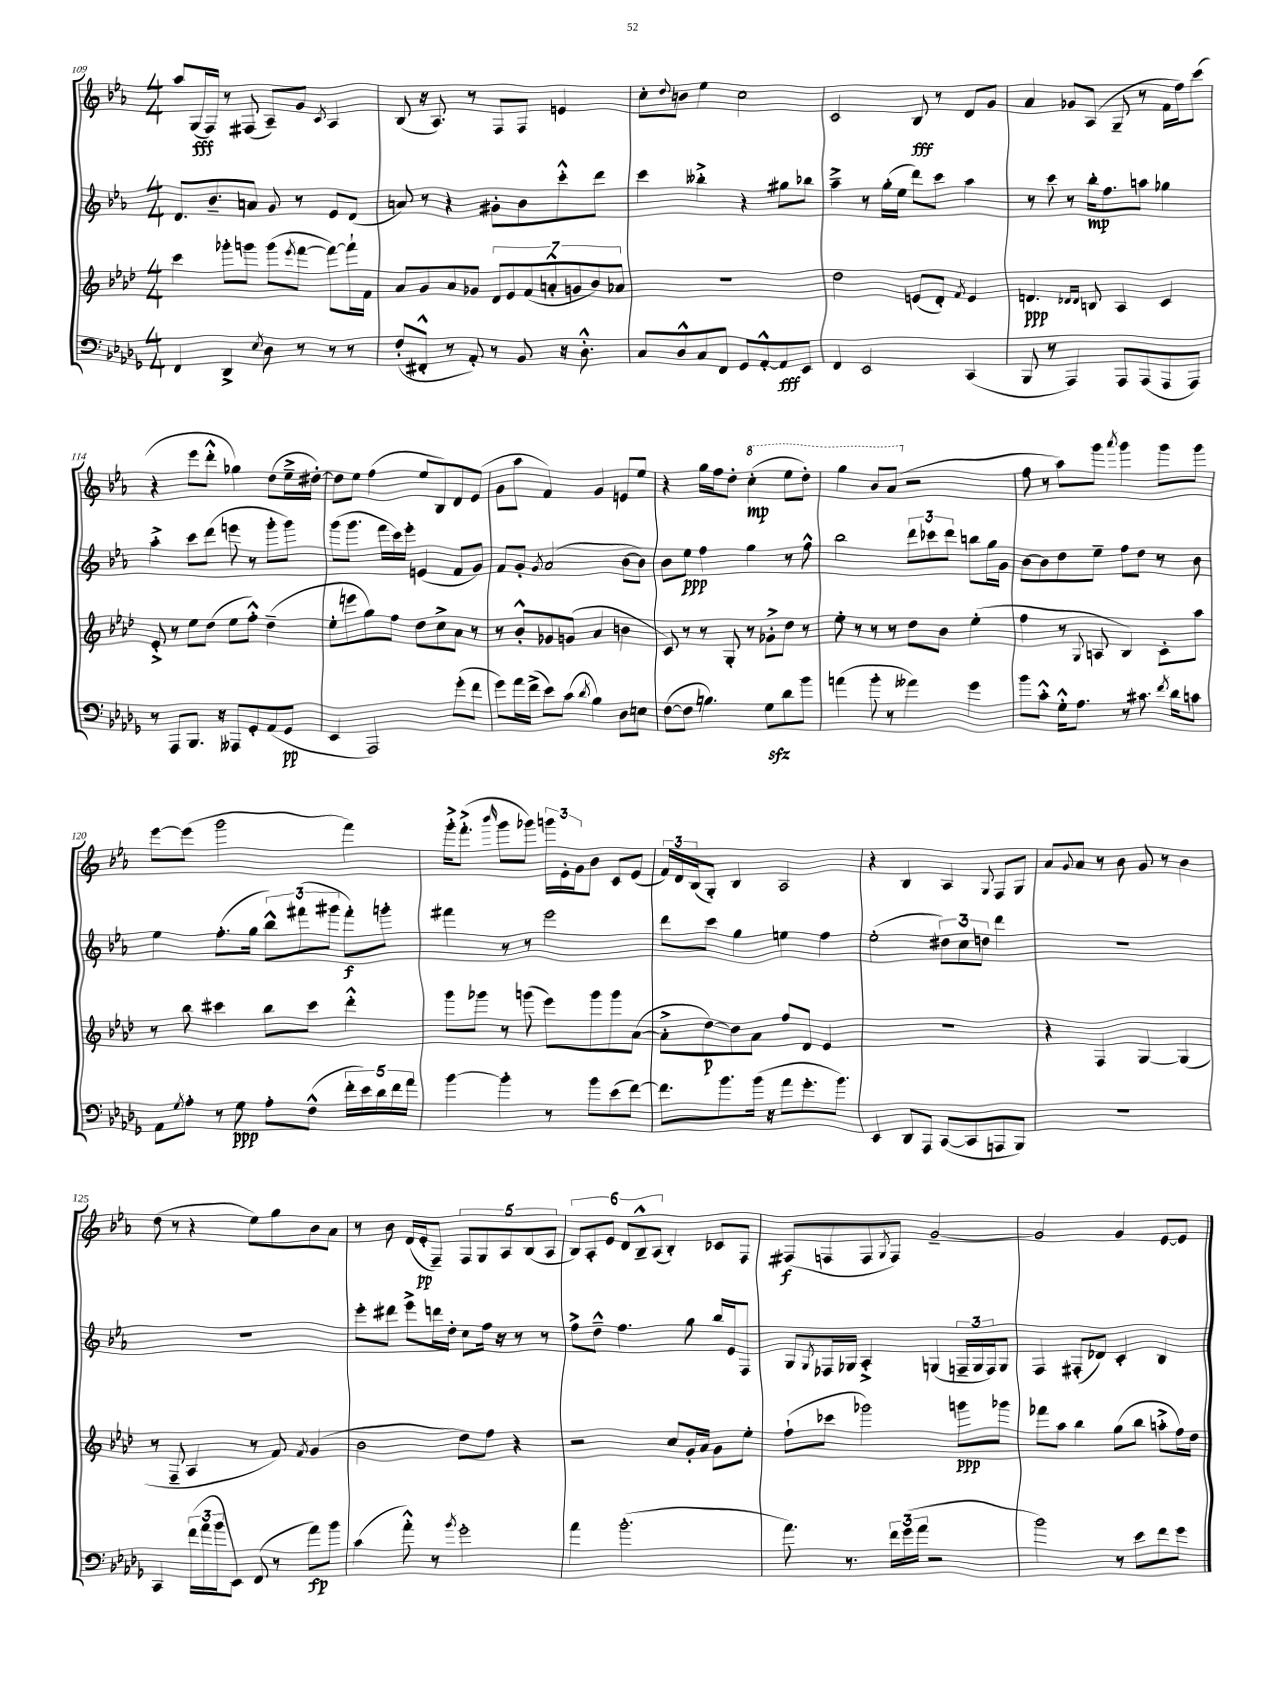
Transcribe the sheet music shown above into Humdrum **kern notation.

**kern	**kern	**kern	**kern
*staff4	*staff3	*staff2	*staff1
*clefF4	*clefG2	*clefG2	*clefG2
*k[b-e-a-d-g-]	*k[b-e-a-d-]	*k[b-e-a-]	*k[b-e-a-]
*M4/4	*M4/4	*M4/4	*M4/4
4FF/	4ccc\	8.d/L	8aa-/L
.	.	.	(16G/L
.	.	8.b-~/	16F/JJ)
4DD-^/	8ggg-'\L	.	8r
.	8ggg\J	8a/J	(8F#/
8qE-/	.	.	.
8D-\	(8ggg\L	8g/	8A-~/L)
.	8qeee-/	.	.
8r	[8fff\J	8r	8g/J
.	.	.	8qc/
8r	8fff\_L)	8e-/L	4A-/
8r	16fff`\]L	(8d/J	.
.	16f\JJ	.	.
=	=	=	=
(8F'/L	8a-/L	8a/)	(8B-/
8FF#'^^/J	8g/	8r	16r
.	.	.	8.A-/)
8r	8a-/	4r	.
8AA-'/)	8g-/J	.	8r
8r	14d-/L	8g#'\L	8F/L
.	14e-/	.	.
8BB-/	.	8b-\	8F/J
.	(14f/	.	.
.	14a'^^/	.	.
16r	.	8ccc'^^\	4e/
.	14g/	.	.
8.D-'^^\	.	.	.
.	14b-/)	.	.
.	.	8ddd\J	.
.	14a-/J	.	.
=	=	=	=
8C/L	1r	4ccc\	8cc'\L
.	.	.	8qqdd/
8D-^^/	.	.	8b\J
8C/	.	4bb--'^\	4ee-\
8FF/J	.	.	.
8GG-/L	.	4r	2cc\
[8AA-'^^/	.	.	.
8AA-/]	.	8gg#\L	.
8EE-/J	.	8bb-\J	.
=	=	=	=
4FF/	2dd-\	4aa-~^\	2c/
2EE-/	.	8r	.
.	.	(16gg'\LL	.
.	.	16ee-\JJ	.
.	(8e/L	8ddd\L)	8B-/
.	8d-'/J)	8ccc\J	8r
.	8qf/	.	.
(4CC/	4e/	4aa-\	8d/L
.	.	.	8g/J
=	=	=	=
8BBB-/	4.d/	8r	4a-/
8r	.	8ccc\	.
4AAA-/)	.	8r	8g-/L
.	16qqd-/LL	.	.
.	16qqd-/JJ	.	.
.	8B/	16bb-'\LK	(8A-/J
.	.	8.ff\	.
8AAA-/L	4A-/	.	8G~/
(8AAA-/	.	8aa\J	8r
8AAA-/	4c/	4gg-\	16f\LL
.	.	.	16ff\J)
8AAA-/J)	.	.	(8ccc\J
=	=	=	=
8r	8e-'^/	4aa-'^\	4r
8AAA-/L	8r	.	.
8.BBB-/J	8ee-\L	8ccc\L	8eee-\L
.	(8dd-\J	(8ddd\J	8ddd'^^\J
16r	.	.	.
8AAA--/L	8ee-\L	8eee\	4gg-\)
8GG-'/	8ff'^^\J)	8r	.
(8AA-/	(4dd-~\	8ggg'\L	(8dd\L
8GG-/J	.	8ggg\J)	16ee-~^\L
.	.	.	[16dd#'\JJ)
=	=	=	=
4EE-/	8ee-'\L	(8ggg\L	8dd#\]L
.	8eee\	8.ggg\J	8ee-\J
2AAA-/)	8gg\)	.	(4ff\
.	.	16fff\LL	.
.	8ff\J	16ccc\)	.
.	.	16eee-'\JJ	.
.	8dd-\L	(4e/	8ee-/L
.	8cc^\	.	8B-/)
(8g-'\L	8a-\J	8f/L	8d/
8f\J	8r	8g/J)	(8e-/J
=	=	=	=
8g-\L)	8r	8f/L	8g\L
16a-\L	8b-'^^/L	8g'/J	8aa-\J
(16f^\JJ	.	.	.
.	.	8qg/	.
8e-\L)	8g-/	(2a-/	4f/)
(8c\J	(8g/J	.	.
8qd-/	.	.	.
4B-\)	4a-/	.	4g/
8D-\L	4b\	[8b-\L	8e/L
8E\J	.	8b-\]J)	8ee-/J
=	=	=	=
([8F\L	8c/)	8b-\L	4r
8F\]J	8r	8ee-\J	.
4.B\)	8r	4ff\	16gg\LL
.	.	.	16ff\J
.	8G'/	.	8dd'\J
.	8r	4gg\	(4ccc'\
8G-\L	8g-'^\L	.	.
8d-\	8dd-\J	8r	8eee-\L
8b-\J	8r	8ff^^\	8ddd'\J)
=	=	=	=
(4a\	8ee-'\	2bb-\	4ggg\
.	8r	.	.
8b-'\	8r	.	8bb-/L
8r	8r	.	(8aa-/J
4a--\)	8dd-\L	12ddd\L	2r
.	.	12ccc-\	.
.	8b-\J	.	.
.	.	12ddd\J	.
4g-\	(4ee-'\	8bb\L	.
.	.	16gg\L	.
.	.	16g\JJ	.
=	=	=	=
8b-\L	4ff\	[8b-\L	8ff\
8c'^^\J	.	8b-\]	8r
16G-'^^\LK	8r	8dd\	8aa-\L)
8.A-\J	.	.	.
.	8qqG/	.	.
.	8A/	8ee-~\J	8ggg\J
.	.	.	8qaaa-/
8r	4B-/)	8ff\L	4ggg\
8.c#\	.	8dd\J	.
.	8c'\L	8r	8ggg\L
8qf/	.	.	.
16d-\LK	.	.	.
8c\J	8aa-\J	8b-\	8ggg\J
=	=	=	=
8AA-\L	8r	4ee-\	[8eee-\L
8qG-/	.	.	.
8A-'\J	8bb-\	.	(8eee-\]J
8r	4ccc#\	(8.ff'\L	2ggg\
8G-\	.	.	.
.	.	16gg\Jk	.
8A-'\L	8bb-\L	12bb-^^\L)	.
.	.	(12fff#\	.
(8F^^\J	8ccc#\J	.	.
.	.	12ggg#\J	.
20f'\LL	4ddd-'^^\	8fff#'\L)	4fff\)
20e-\)	.	.	.
20d-\	.	.	.
.	.	8ggg'\J	.
20f\	.	.	.
20a-\JJ	.	.	.
=	=	=	=
[4b-\	8ggg\L	4fff#\	16ggg'^\LK
.	.	.	(8.fff'^\J
.	8ggg-\J	.	.
.	.	.	16qqbbb-/
4b-'\]	8r	8r	8ggg\L
.	(8ggg\	8r	8ggg-\J)
8r	8eee-\L)	2eee-\	24ggg\LL
.	.	.	24e-'\
.	.	.	24g\J
8b-\L	8ggg\	.	8b-\J
(8e-\	8ggg\	.	8c/L
[8f\J)	([8a-\J	.	(8e-/J
=	=	=	=
8.f\]L	8a-'^\]L	8ddd\L	24f/LL)
.	.	.	24d/
.	.	.	(24B-/J
.	[8dd-\)	8ccc\J	8G'/J)
8.b-\	.	.	.
.	8dd-\]	4gg\	4B-/
(16b-\Jk	8a-\J	.	.
16r	.	.	.
8a-\L	8ff/L	4ee\	2A-/
8.g-'\	8d-/J	.	.
.	4e-/	4ff\	.
8.b-\J)	.	.	.
=	=	=	=
4EE-/	1r	(2ee-'\	4r
8DD-/L	.	.	4B-/
8AAA-/J	.	.	.
([8CC/L	.	12dd#\L)	4A-/
.	.	12cc\	.
8CC/]	.	.	.
.	.	12dd\J	.
.	.	.	8qqG/
8AAA/	.	4ddd\	8F/L
8BBB-/J)	.	.	8G/J
=	=	=	=
1r	4r	1r	8a-/L
.	.	.	8qqg/
.	.	.	8a-/J
.	4F/	.	8r
.	.	.	8b-\
.	[4G/	.	8g/
.	.	.	8r
.	(4G/]	.	4b-\
=	=	=	=
4CC/	8r	1r	(8dd\
.	8F~/	.	8r
(24f\LL	4A-/	.	4r
24a-\	.	.	.
24b-\J	.	.	.
8EE-\J)	.	.	.
(8FF/	8r	.	8ee-\L)
8r	8f/)	.	8gg\
.	8qf/	.	.
8a-\L)	(4g/	.	8b-\
8b-\J	.	.	8a-\J
=	=	=	=
(4c\	2b-\	8eee-'\L	8r
.	.	8ddd#\J	8b-\
8a-'^^\)	.	8eee-^\L	(16d/LL
.	.	.	16e-'/J
8r	.	16ddd\L	8F~/J)
.	.	16dd'\JJ	.
8qb-/	.	.	.
2g-'\	8dd-\L)	8cc\L	10F/L
.	.	.	10G/
.	8ff\J	16ff\Jk	.
.	.	16r	.
.	.	.	10A-/
.	4r	8r	.
.	.	.	(10B-/
.	.	8r	.
.	.	.	10A-/J
=	=	=	=
4a-\	2r	8ff^\L	12B-/L)
.	.	.	12A-'/
.	.	8dd~^^\J	.
.	.	.	12e-/J
(2.b-'\	.	4.ff\	12d/L
.	.	.	12B-~^^/
.	.	.	(12A-/J
.	8cc/L	.	4B-'/)
.	16g'/L	8gg\	.
.	16a-/JJ	.	.
.	8g\L	16bb-/LL	8c-/L
.	.	16e-/J	.
.	8ee-'\J	8F/J	8F/J
=	=	=	=
8.a-\)	(8ff`\L	8G/L	(8F#/L
.	.	8qG/	.
.	8ccc-\J	16F-/L	8F/
8.r	.	16G-/JJ	.
.	2ggg-\)	4A-'^/	8F/
.	.	.	8qG/
24f\LL	.	.	8F/J)
(24g-\	.	.	.
24a-\JJ	.	.	.
2r	.	(4G/	[2g~/
.	8ggg\L	24F~/LL	.
.	.	24G/	.
.	.	24F/J)	.
.	8ggg-\J	8G/J	.
=	=	=	=
2b-\)	8fff-\L	4F/	2g/]
.	8aa-\J	.	.
.	4bb-\	(8F#'/L	.
.	.	8d-/J)	.
8r	(8gg\L	4c'/	4g/
8e-\L	8bb-\J	.	.
8f\	8aa'^\L	4B-/	[8e-/L
8g-\J	16ff\L)	.	8e-/]J
.	16dd-\JJ	.	.
==	==	==	==
*-	*-	*-	*-
